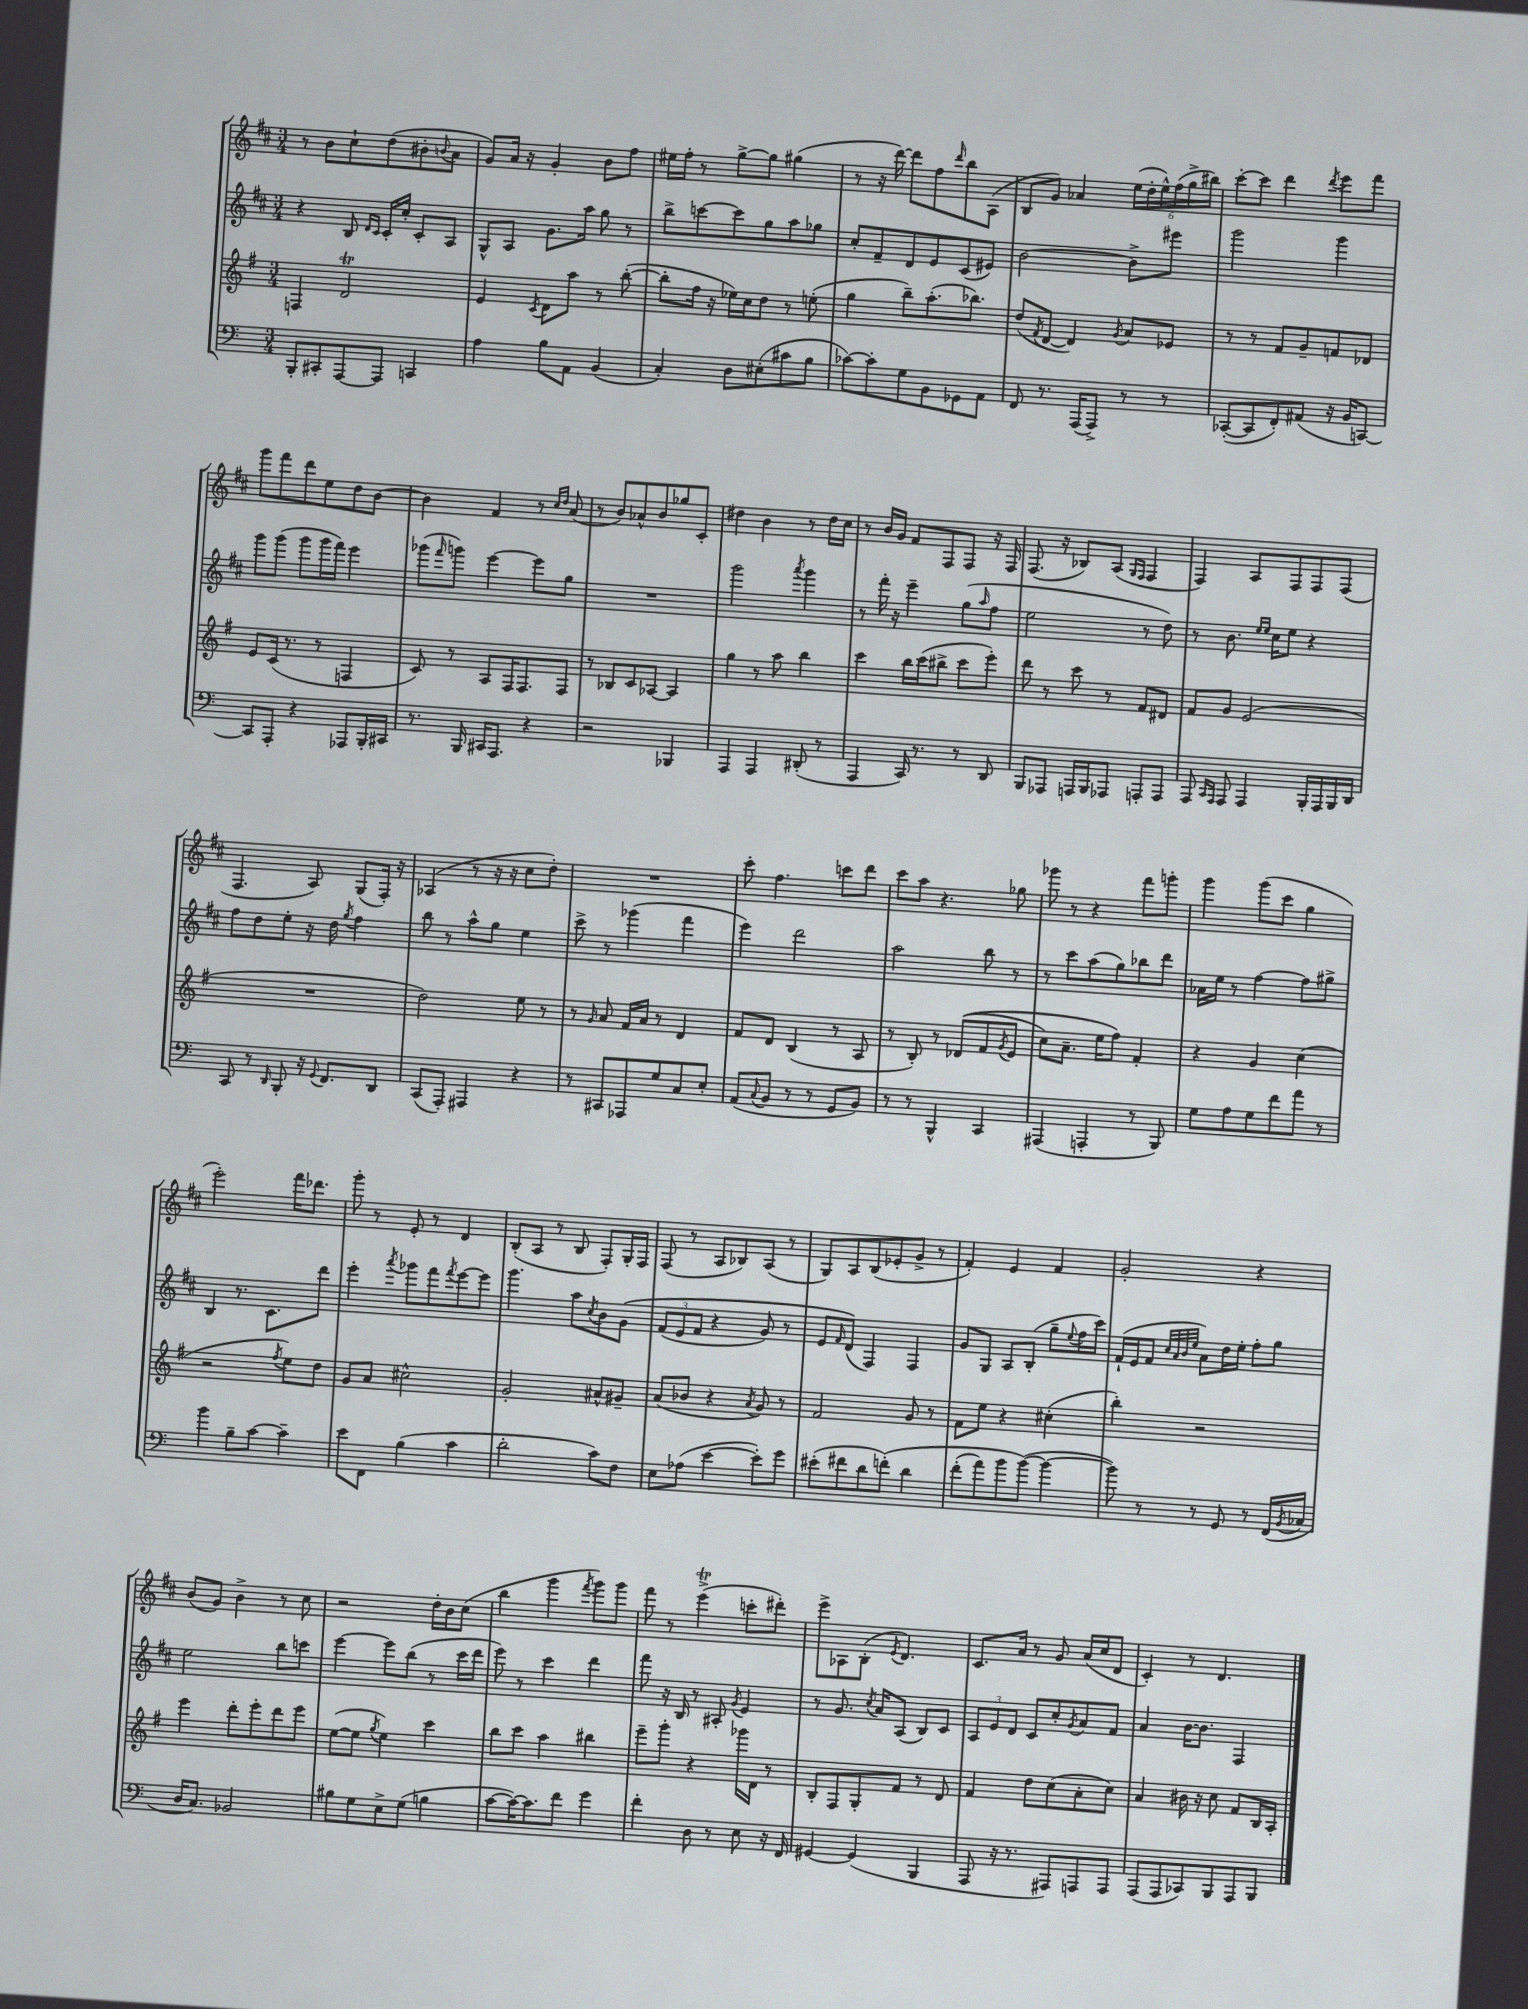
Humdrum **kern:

**kern	**kern	**kern	**kern
*staff4	*staff3	*staff2	*staff1
*clefF4	*clefG2	*clefG2	*clefG2
*k[]	*k[f#]	*k[f#c#]	*k[f#c#]
*M3/4	*M3/4	*M3/4	*M3/4
8BBB'	4F	4r	8r
8CC#'	.	.	8b
[8AAA	2d	8B	8cc#`
.	.	16qqd	.
.	.	16qqc#	.
8AAA]	.	16c#'	(8dd
.	.	16cc#'	.
4CC	.	8c#'	8b#'
.	.	.	8qqb
.	.	8A	8a
=	=	=	=
4A	4e	8G^^	8g)
.	.	8A	16a
.	.	.	16r
.	8qc	.	.
8B	8d	8.g	4g'
8AA	8aa	.	.
.	.	16aa	.
(4BB	8r	8gg	8b
.	([8bb'	8r	8ff#
=	=	=	=
4C')	8bb']	8bb^	16ee#
.	.	.	16ff#'
.	16ff#	[8ccc	8r
.	16r	.	.
8D	16ee-)	8ccc]	[8gg^
.	16cc	.	.
(8E#'	8dd	8gg	8gg]
8c#	8r	8aa	(4gg#
8B	(8ee'	8gg-	.
=	=	=	=
[8c-)	4gg	8cc#'	8r
8c-']	.	8f#~	16r
.	.	.	[16ddd)
8G	8bb~)	8d	8ddd]
8BB	(8.aa'	8e	8ff#
.	.	.	16qqddd
8GG-	.	(8c#	8bb
.	8.bb-)	.	.
8AA	.	8e#)	(8A
=	=	=	=
8FF	(8dd	[2b	8B
.	8qf#	.	.
8.r	[8d	.	8g)
.	4d])	.	4a-
(16AAA	.	.	.
8AAA^)	.	.	.
.	8qg	.	.
8r	8a	8b^]	(24ee
.	.	.	24dd'
.	.	.	24ee^^)
8r	8e-	8eee#	(24ff#
.	.	.	24gg^
.	.	.	24bb#)
=	=	=	=
([8CC-'	8r	2ggg	[8ccc#'
8CC-]	8r	.	8ccc#]
8FF')	8f#	.	4ddd
(8AA#	8g~	.	.
.	.	.	8qddd
16r	8f	4ggg	8eee
16BB	.	.	.
[8CC)	8d-	.	8fff#
=	=	=	=
8CC]	8e	8ggg	8ggg
8AAA'	(16c	(8ggg	8fff#
.	8.r	.	.
4r	.	8ggg	8ddd
.	8r	16ggg	8ee
.	.	16fff#)	.
8AAA-	4F	4eee	8dd
16BBB'	.	.	[8b
16CC#	.	.	.
=	=	=	=
8.r	8c)	(8ggg-	4b]
.	.	16qqfff#	.
.	8r	8ggg)	.
16BBB	.	.	.
16CC#	8A	[4eee	4f#
8.AAA	.	.	.
.	16F#	.	.
.	8.F#	.	.
4r	.	8eee]	8r
.	.	.	16qqcc#
.	.	.	16qqdd
.	8F#	8gg	(8a
=	=	=	=
2r	8r	2.r	8r
.	8B-	.	8b)
.	8c	.	8a-^^
.	[8A-	.	8b
4BBB-	4A-]	.	8gg-
.	.	.	8c#'
=	=	=	=
4AAA	4gg	2ggg	4dd#
4AAA	8r	.	4b
.	8aa	.	.
.	.	8qaaa	.
(8DD#'	4bb	4ggg	8r
8r	.	.	16dd#
.	.	.	16cc#
=	=	=	=
4AAA	4ccc	8r	8r
.	.	16fff#'	16b
.	.	16r	16g
16CC)	16bb	4eee~	8f#
8.r	(16ccc	.	.
.	8bb#^	.	8F#
8r	8ccc	(8gg	8F#
.	.	16qqaa	.
8DD	8eee')	8ff#	16r
.	.	.	16F#
=	=	=	=
8BBB	8ddd	2ee	(8.F#
8AAA-	8r	.	.
.	.	.	16r
16AAA	8ccc	.	8B-)
16BBB	.	.	.
8AAA-	8r	.	(8A
.	.	.	16qqG
.	.	.	16qqF#
8AAA'	8f#	8r	4F#
8AAA	8d#	8dd)	.
=	=	=	=
8AAA	8f#	8r	4F#)
16qqCC	.	.	.
16qqAAA	.	.	.
8AAA	8g	8.b	.
4AAA	(2e	.	8A
.	.	16qqee	.
.	.	16qqee	.
.	.	16cc#	.
.	.	8ee	8F#
16BBB'	.	4r	8F#
16AAA	.	.	.
16BBB	.	.	(8F#
16DD	.	.	.
=	=	=	=
8CC	2.r	8ff#	4.F#
8r	.	8dd	.
16qqDD	.	.	.
8BBB'	.	8ee'	.
16r	.	16r	8A)
8qqGG	.	.	.
8.FF	.	16dd	.
.	.	8qgg	.
.	.	4ff#	(8G
8DD	.	.	16F#')
.	.	.	16r
=	=	=	=
(8CC	2dd)	8bb	(4A-
8AAA')	.	8r	.
4AAA#	.	8aa^^	8r
.	.	8gg	16r
.	.	.	16r
4r	8ee	4ee	8cc#
.	8r	.	8dd')
=	=	=	=
8r	8r	8ccc#^	2.r
.	16qqg	.	.
8CC#	8a	8r	.
8AAA-	16f#	(4ggg-	.
.	16a	.	.
8G	8r	.	.
8C	4d	4fff#	.
8E'	.	.	.
=	=	=	=
(8AA	8f#	4eee)	8ccc#'
8qqC	.	.	.
8BB	8d	.	4.ff#
8r	(4B	2ddd	.
8r	.	.	.
8GG	8r	.	8ccc
8BB)	8A	.	8ddd
=	=	=	=
8r	8r	2aa	8ccc#
8r	8B')	.	8aa
4BBB^^	8r	.	4.r
.	&((8d-	.	.
4CC	8f#	8bb	.
.	8qg	.	.
.	8e	8r	8gg-
=	=	=	=
(4AAA#	8cc)	8r	8ggg-
.	8.a~	8ccc#	8r
4AAA'	.	(8aa	4r
.	16ee	.	.
.	8ff#&)	8gg)	.
8r	4f#'	8bb-	8fff#
8BBB)	.	8ddd	8ggg'
=	=	=	=
8G	4r	16a-	4ggg
.	.	16ee	.
8A	.	8r	.
8G	4g	[4ff#	(8ggg
8f	.	.	8ccc#
8a	(4cc	8ff#]	4gg
8r	.	8gg#^	.
=	=	=	=
4b	2r	4B	2eee')
8B~	.	8.r	.
[8c	.	.	.
.	.	8.c#	.
.	8qff#	.	.
4c~]	8ee)	.	16fff#
.	.	.	8.ddd-
.	8dd	8ddd	.
=	=	=	=
8e	8g	4eee'	8ggg'
8FF	8a	.	8r
.	.	8qaaa	.
(4B	2cc#^^	8ggg-	8e'
.	.	8fff#	8r
.	.	8qfff#	.
4c	.	[8eee	4d
.	.	8eee]	.
=	=	=	=
2d'	2g'	4.ggg	(8B'
.	.	.	8A
.	.	.	8r
.	.	8aa	8B
.	.	8qcc#	.
8c)	8a#^^	8b	8F#')
8F	8g#~	&(8g	16G'
.	.	.	16F#
=	=	=	=
8E	(8a	(12f#	(8F#
.	.	12e	.
(8A-	8b-	.	8r
.	.	12f#	.
[4e	4r	4r	8A
.	.	.	8B-)
.	8qa	.	.
8e'])	8g)	8g)	(8A
8g	8r	8r	8r
=	=	=	=
(8e#'	2f#	8e	8G)
.	.	16qqf#	.
8f#	.	(8d&)	8A
8d	.	4F#)	(8B
&(8f')	.	.	8e-'
4d	8g	4F#	8g^
.	8r	.	8r
=	=	=	=
(8f'	8f#	8g	4f#')
8a)	8ee	8G	.
8b	4r	8A	4e
([8b&)	.	(8B'	.
4b_	(4cc#'	8gg~	4f#
.	.	8qqee	.
.	.	16ff#	.
.	.	16ccc#)	.
=	=	=	=
8b])	4bb')	(16f#`	2g'
.	.	16e	.
8r	.	8f#	.
.	.	32qqcc#	.
.	.	32qqa	.
.	.	32qqb	.
.	.	32qqee	.
8r	2r	8a)	.
8GG	.	16dd	.
.	.	16ee'	.
8r	.	8ff#'	4r
(16FF	.	8gg	.
8qBB	.	.	.
16C-	.	.	.
=	=	=	=
16D	4eee	2ee	(8b
8.C)	.	.	.
.	.	.	8g)
2BB-	8ddd'	.	4b^
.	8eee'	.	.
.	8ddd	8bb	8r
.	8eee	8ccc	8cc#
=	=	=	=
8B#	([8ee	[4eee	2r
8G	8ee]	.	.
.	8qgg	.	.
8E^	4ee)	8eee]	.
(8G	.	(8bb	.
4B	4ccc	8r	16dd'
.	.	.	16b
.	.	16ccc#	(8cc#
.	.	16ddd	.
=	=	=	=
[8c	8bb	8eee)	4bb
16c_)	8ccc	8r	.
8.c]	.	.	.
.	4aa	4ccc#	4ggg
8f	.	.	.
.	.	.	8qfff#
4g	4bb#	4ddd	8ggg)
.	.	.	8ggg
=	=	=	=
4f'	8eee~	8fff#	8fff#
.	8ggg'	16r	8r
.	.	16B	.
8D	4r	8r	(4eee^
8r	.	8A#'	.
.	.	8qg	.
8E	16ggg-	4e	8ccc'
.	16d	.	.
16r	8r	.	8ddd#')
16FF	.	.	.
=	=	=	=
[4GG#	8B'	8r	8eee^
.	8F#	8.g	8A-
(4GG#]	8G'	.	(8B'
.	.	8qcc#	.
.	.	16a	.
.	.	.	8qe
.	8f#	(8A	4.d)
4BBB	8r	8B)	.
.	8d	8c#	.
=	=	=	=
8AAA	4f#	12A	8.c#
.	.	12e	.
16r	.	.	.
.	.	12d	.
8.r	.	.	16a
.	8dd	8c#	8r
8AAA#)	(8cc	8cc#'	8g
.	.	8qg	.
8AAA	8a'	8a	(16a
.	.	.	16cc#
8AAA	8cc)	8f#	8d
=	=	=	=
(8AAA	4a	4a	4c#')
8AAA	.	.	.
8CC-)	16b#	[16b	8r
.	16r	8.b]	.
8BBB	8cc	.	4.d
8AAA	8f#	4F#	.
8BBB	16B	.	.
.	16A'	.	.
==	==	==	==
*-	*-	*-	*-
